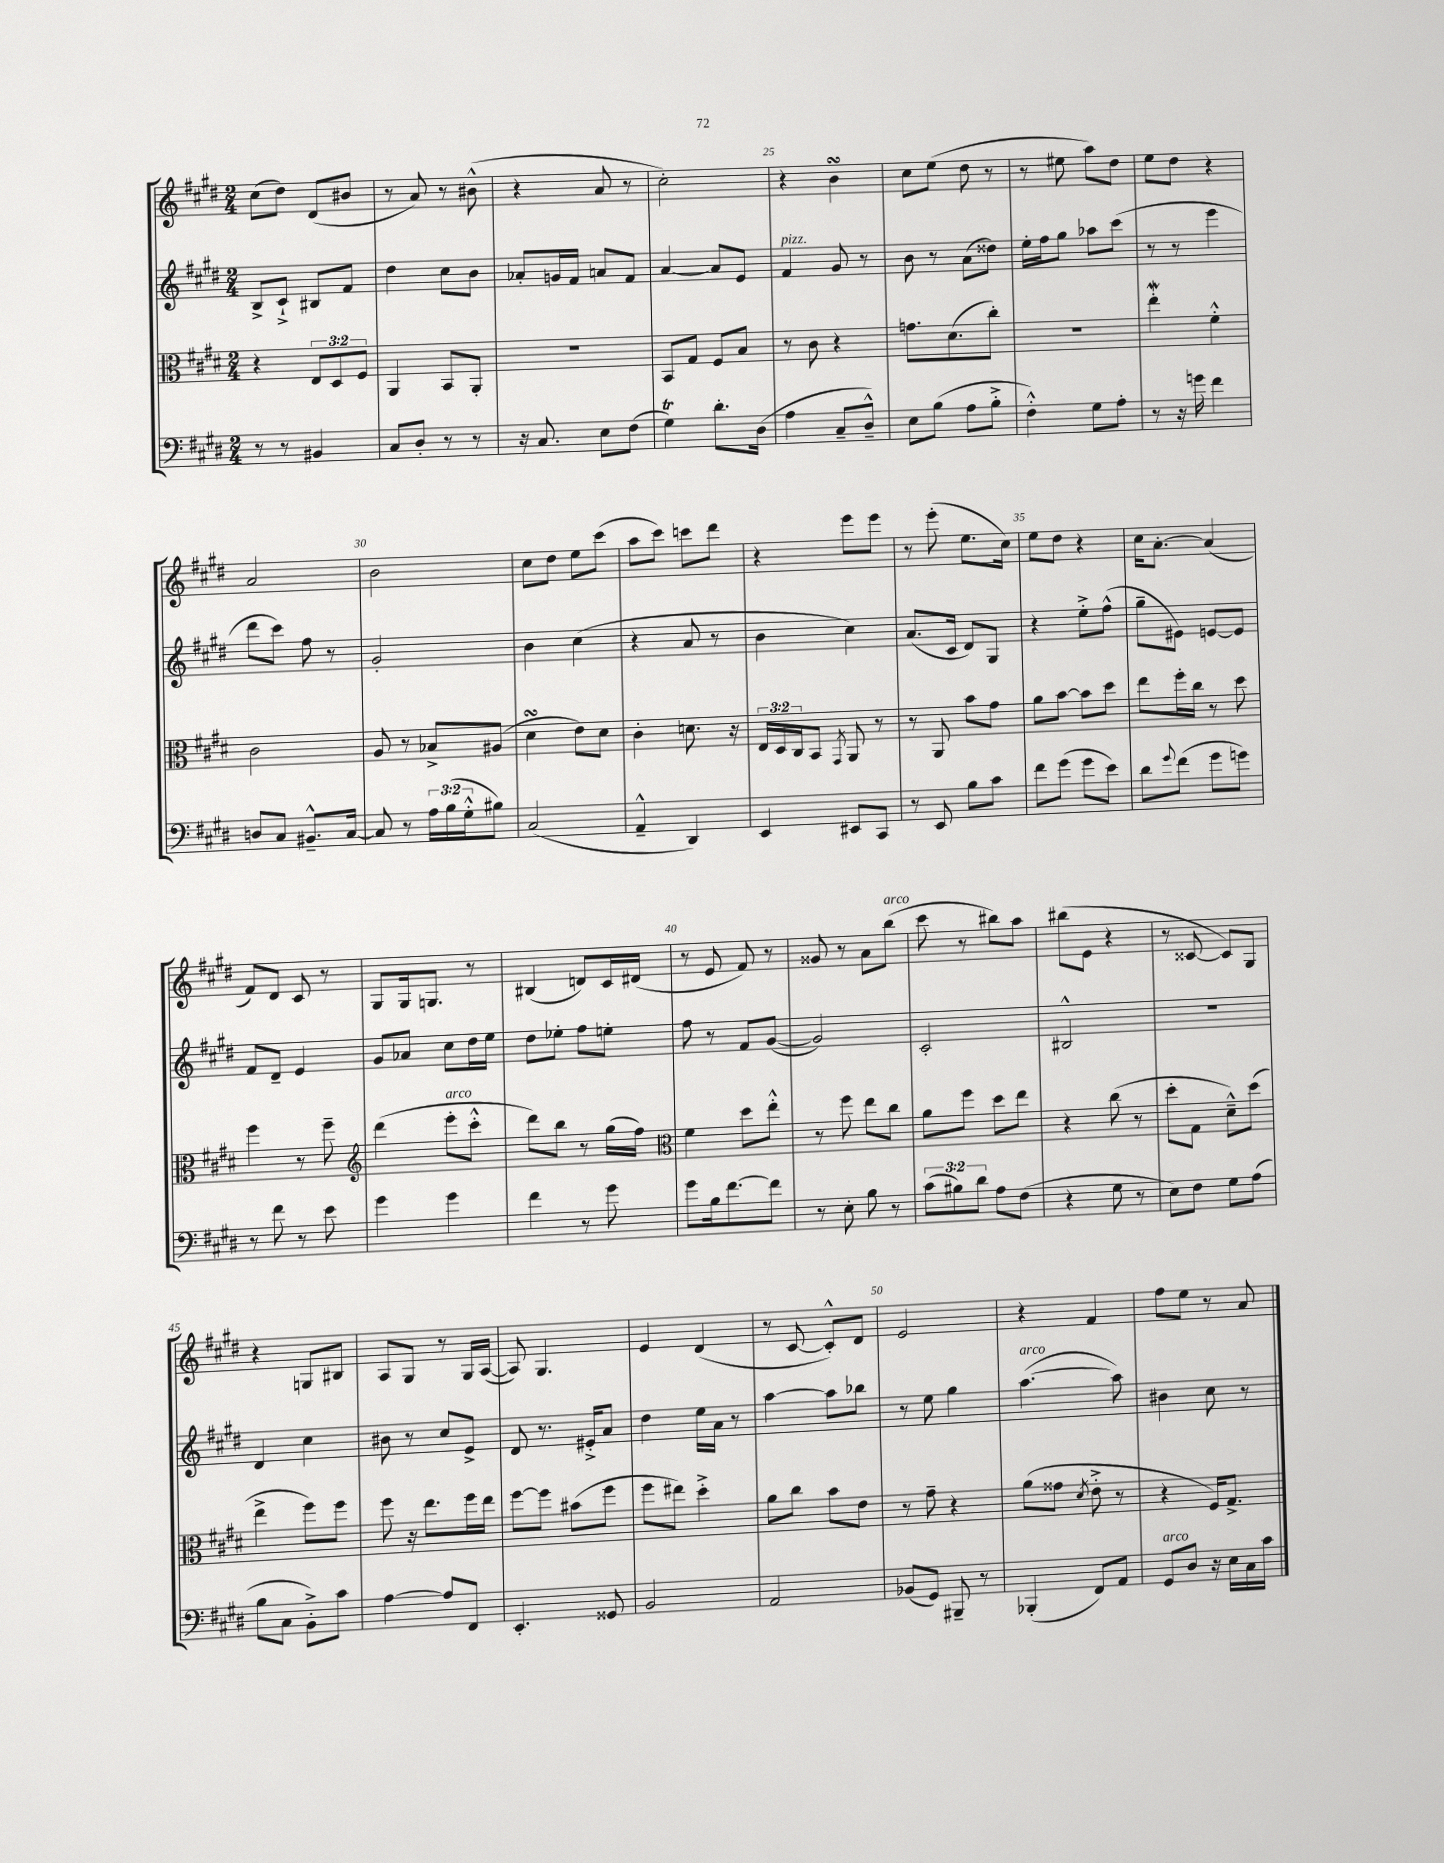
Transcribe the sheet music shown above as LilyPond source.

<<
\new StaffGroup <<
\new Staff = "s0" {
    \clef treble \key e \major \numericTimeSignature \time 2/4
    cis''8( dis''8) dis'8( bis'8 |
    r8 a'8) r8 bis'8-^( |
    r4 a'8 r8 |
    cis''2-.) |
    r4 b'4\turn |
    cis''8 e''8( dis''8 r8 |
    r8 eis''8 a''8) dis''8 |
    e''8 dis''8 r4 |
    a'2 |
    b'2 |
    cis''8 dis''8 e''8 cis'''8( |
    a''8 cis'''8) c'''8 dis'''8 |
    r4 e'''8 e'''8 |
    r8 e'''8-.( e''8. cis''16) |
    e''8 dis''8 r4 |
    cis''16 a'8.~-. a'4( |
    fis'8) dis'8 cis'8 r8 |
    gis8 gis16 g8. r8 |
    bis4( d'8) cis'16 dis'16( |
    r8 e'8 fis'8) r8 |
    gisis'8 r8 a'8 b''8^\markup { \italic "arco" }( |
    cis'''8 r8 bis''8) a''8 |
    bis''8( e'8 r4 |
    r8 cisis'8~ cisis'8) gis8 |
    r4 g8 bis8 |
    a8 gis8 r8 gis16 a16~( |
    a8) gis4. |
    e'4 dis'4( |
    r8 cis'8~ cis'8-.-^) dis'8 |
    e'2 |
    r4 fis'4 |
    fis''8 e''8 r8 a'8 \bar "|." |
}
\new Staff = "s1" {
    \clef treble \key e \major \numericTimeSignature \time 2/4
    b8-> cis'8-!-> bis8 fis'8 |
    dis''4 cis''8 b'8 |
    aes'8-. g'16 fis'16 a'8 fis'8 |
    a'4~ a'8 e'8 |
    fis'4^\markup { \italic "pizz." } gis'8 r8 |
    b'8 r8 a'8( disis''8) |
    e''16-. fis''16 gis''8 aes''8 cis'''8( |
    r8 r8 e'''4 |
    dis'''8 cis'''8) fis''8 r8 |
    gis'2-. |
    b'4 cis''4( |
    r4 a'8 r8 |
    b'4 cis''4) |
    a'8.( cis'16 dis'8) gis8 |
    r4 e''8-.-> fis''8-^( |
    gis''8-- eis'8) e'8~ e'8 |
    fis'8 dis'8-- e'4 |
    gis'8 aes'8 cis''8 dis''16 e''16 |
    dis''8 ees''8-. fis''8 e''8-. |
    fis''8 r8 fis'8 gis'8~( |
    gis'2) |
    cis'2-. |
    bis2-^ |
    r2 |
    dis'4 cis''4 |
    bis'8 r8 cis''8 e'8-> |
    dis'8 r8. eis'16-.-> a'8 |
    dis''4 e''16 a'16 r8 |
    a''4~ a''8 bes''8 |
    r8 e''8 gis''4 |
    a''4.~^\markup { \italic "arco" }( a''8) |
    bis'4 cis''8 r8 \bar "|." |
}
\new Staff = "s2" {
    \clef alto \key e \major \numericTimeSignature \time 2/4 \override Staff.TupletNumber.text = #tuplet-number::calc-fraction-text
    r4 \tuplet 3/2 { e8 dis8 fis8 } |
    a,4 b,8 a,8-. |
    r2 |
    b,8 gis8 fis8 b8 |
    r8 cis'8 r4 |
    g'8. dis'8.( cis''8-.) |
    r2 |
    e''4-.\mordent fis'4-.-^ |
    cis'2 |
    a8 r8 bes8-> ais8( |
    dis'4\turn e'8) dis'8 |
    cis'4-. d'8. r16 |
    \tuplet 3/2 { e16 dis16 cis16 } b,8 \acciaccatura { gis,8 } a,8 r8 |
    r8 a,8 b'8 gis'8 |
    a'8 b'8~ b'8 dis''8 |
    e''8 fis''16-. cis''16 r8 dis''8 |
    fis''4 r8 fis''8-- |
    \clef treble dis'''4( e'''8-.^\markup { \italic "arco" } cis'''8-.-^ |
    dis'''8) b''8 r8 gis''16( fis''16) |
    \clef alto fis'4 dis''8 e''8-.-^ |
    r8 fis''8 e''8 cis''8 |
    a'8 fis''8 dis''8 e''8 |
    r4 cis''8( r8 |
    dis''8-. gis8 dis'8---^) dis''8( |
    e''4-> fis''8) fis''8 |
    fis''8 r16 e''8. fis''16 e''16 |
    fis''8~ fis''8 bis'8( fis''8 |
    fis''8 eis''8) dis''4-.-> |
    a'8 cis''8 b'8 e'8 |
    r8 gis'8-- r4 |
    a'8( gisis'8 \acciaccatura { dis'8 } e'8-.-> r8 |
    r4 fis16) gis8.-> \bar "|." |
}
\new Staff = "s3" {
    \clef bass \key e \major \numericTimeSignature \time 2/4 \override Staff.TupletNumber.text = #tuplet-number::calc-fraction-text
    r8 r8 bis,4 |
    cis8 dis8-. r8 r8 |
    r16 cis8. e8 fis8( |
    gis4\trill) dis'8.-. dis16( |
    a4 cis8-- dis8---^) |
    e8 b8( a8 b8-.-> |
    fis4-.-^) gis8 a8-. |
    r8 r16 g'16 fis'4 |
    d8 cis8 bis,8.---^ cis16~ |
    cis8 r8 \tuplet 3/2 { a16 b16( gis16-.-^ } bis8) |
    cis2( |
    a,4---^ dis,4) |
    e,4 eis,8 cis,8 |
    r8 e,8 b8 cis'8 |
    fis'8 gis'8( gis'8 e'8) |
    dis'8 \appoggiatura { gis'8 } fis'8( gis'8 g'8) |
    r8 fis'8 r8 e'8 |
    gis'4 gis'4 |
    fis'4 r8 gis'8 |
    gis'8 b16 fis'8.~ fis'8 |
    r8 e8-. b8 r8 |
    \tuplet 3/2 { cis'8( bis8) dis'8 } a8 fis8( |
    r4 gis8 r8 |
    e8) fis8 gis8 a8( |
    b8 cis8 b,8-.->) cis'8 |
    a4~ a8 fis,8 |
    e,4.-. gisis,8 |
    b,2 |
    a,2 |
    bes,8( gis,8) bis,,8-- r8 |
    bes,,4-.( fis,8) a,8 |
    gis,8^\markup { \italic "arco" } dis8 r16 e16 cis16 cis'16 \bar "|." |
}
>>
>>
\layout { \context { \Score currentBarNumber = #21 \override BarNumber.break-visibility = ##(#f #t #t) barNumberVisibility = #(every-nth-bar-number-visible 5) } }
